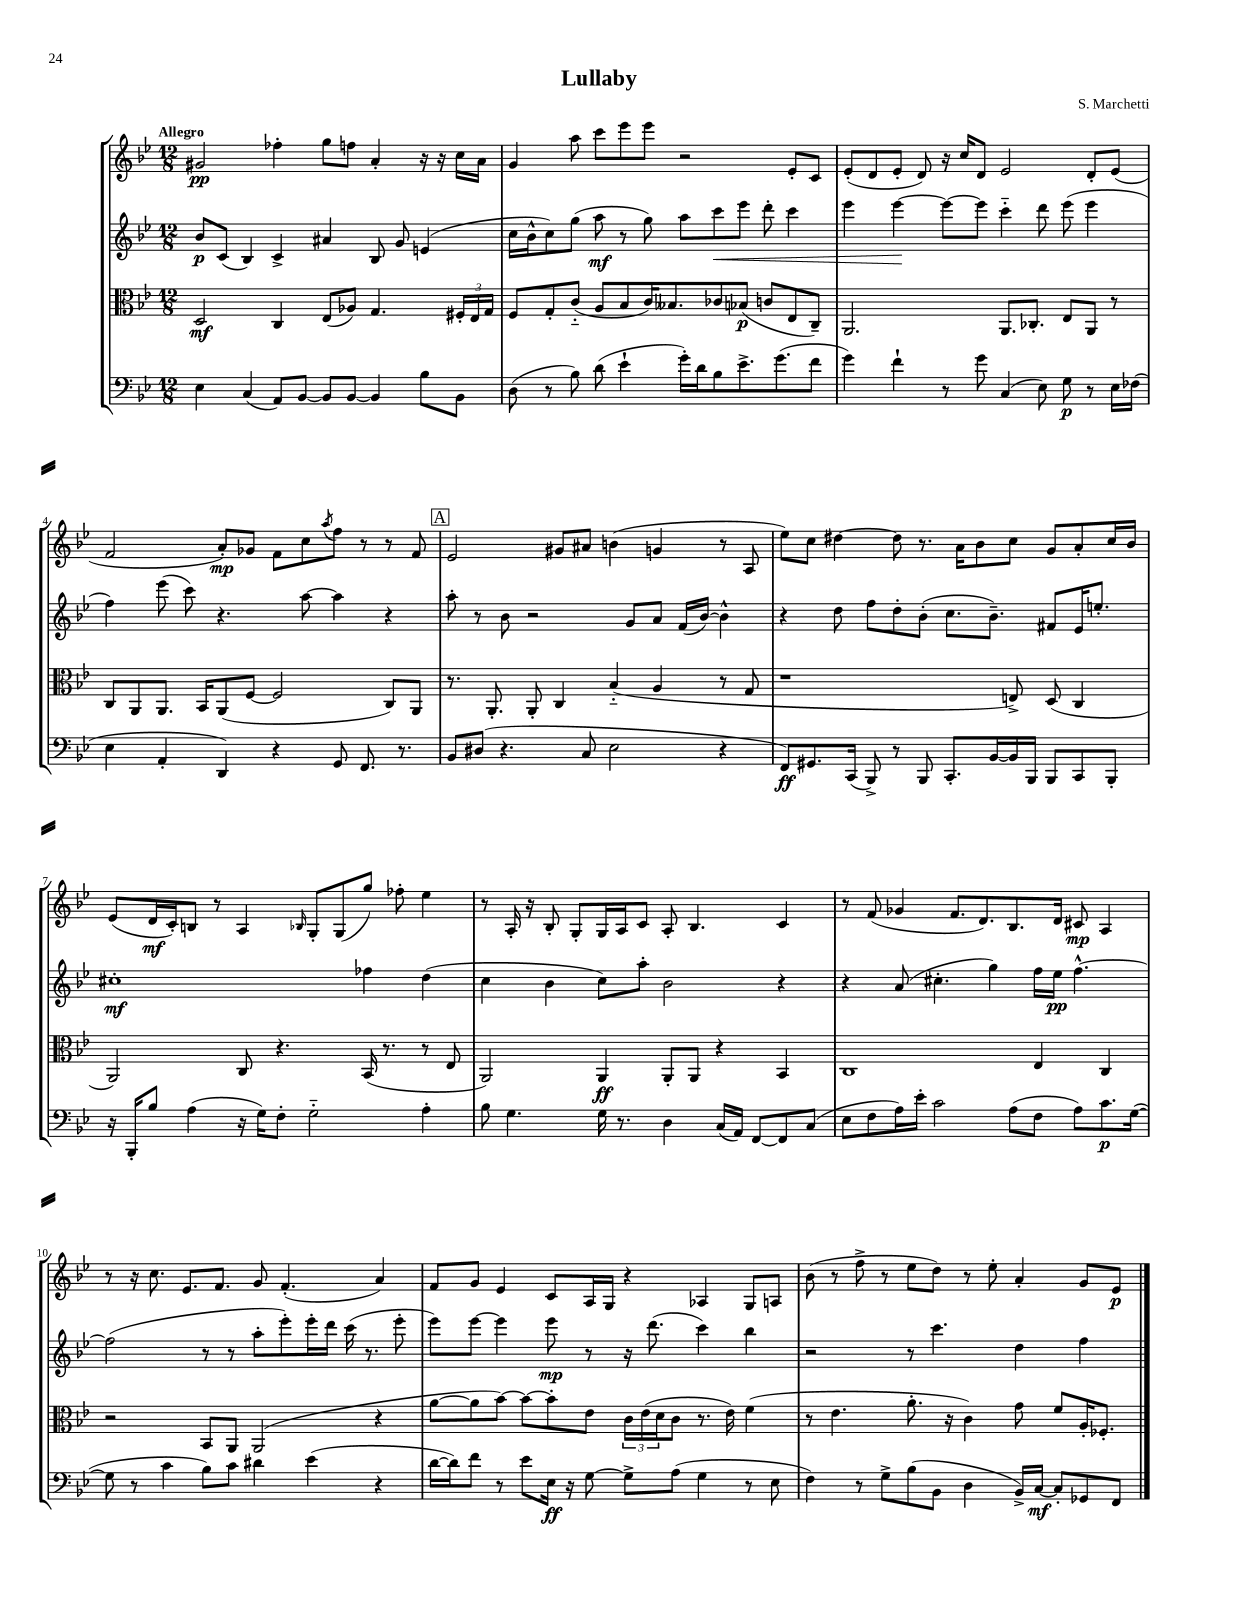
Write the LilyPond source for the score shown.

\header { title = "Lullaby" composer = "S. Marchetti" }
<<
\new StaffGroup <<
\new Staff = "s0" {
    \clef treble \key bes \major \numericTimeSignature \time 12/8 \tempo "Allegro"
    gis'2\pp fes''4-. g''8 f''8 a'4-. r16 r16 c''16 a'16 |
    g'4 a''8 c'''8 ees'''8 ees'''8 r2 ees'8-. c'8 |
    ees'8-.( d'8 ees'8-. d'8) r16 c''16 d'8 ees'2 d'8-. ees'8( |
    f'2 a'8-.\mp) ges'8 f'8 c''8 \acciaccatura { a''8 } f''8 r8 r8 f'8 |
    \mark \markup { \box "A" } ees'2 gis'8 ais'8 b'4( g'4 r8 a8 |
    ees''8) c''8 dis''4~ dis''8 r8. a'16 bes'8 c''8 g'8 a'8-. c''16 bes'16 |
    ees'8( d'16\mf c'16-.) b8 r8 a4 \grace { bes16 } g8-. g8( g''8) fes''8-. ees''4 |
    r8 a16-. r16 bes8-. g8-. g16 a16 c'8 a8-. bes4. c'4 |
    r8 f'8( ges'4 f'8. d'8.) bes8. d'16 cis'8\mp a4 |
    r8 r16 c''8. ees'8. f'8. g'8 f'4.-.( a'4) |
    f'8 g'8 ees'4 c'8 a16 g16 r4 aes4 g8 a8 |
    bes'8( r8 f''8-> r8 ees''8 d''8) r8 ees''8-. a'4-. g'8 ees'8\p \bar "|." |
}
\new Staff = "s1" {
    \clef treble \key bes \major \numericTimeSignature \time 12/8
    bes'8\p c'8( bes4) c'4-> ais'4 bes8 g'8 e'4( |
    c''16 bes'16-^ c''8) g''8( a''8\mf r8 g''8) a''8 c'''8\< ees'''8 d'''8-. c'''4 |
    ees'''4 ees'''4~\! ees'''8~ ees'''8 c'''4-_ d'''8 ees'''8( ees'''4 |
    f''4) ees'''8( c'''8) r4. a''8~ a''4 r4 |
    \mark \markup { \box "A" } a''8-. r8 bes'8 r2 g'8 a'8 f'16( bes'16~) bes'4-^ |
    r4 d''8 f''8 d''8-. bes'8-.( c''8. bes'8.--) fis'8 ees'16 e''8.-. |
    cis''1-.\mf fes''4 d''4( |
    c''4 bes'4 c''8) a''8-. bes'2 r4 |
    r4 a'8( cis''4.-. g''4) f''16 ees''16\pp f''4.~-^ |
    f''2( r8 r8 a''8-. ees'''8-.) ees'''16-. d'''16 c'''16( r8. ees'''8-. |
    ees'''8) ees'''8~ ees'''4 ees'''8\mp r8 r16 d'''8.( c'''4) bes''4 |
    r2 r8 c'''4. d''4 f''4 \bar "|." |
}
\new Staff = "s2" {
    \clef alto \key bes \major \numericTimeSignature \time 12/8
    d2\mf c4 ees8( aes8) g4. \tuplet 3/2 { fis16-. ees16 g16 } |
    f8 g8-. c'8-_( a8 bes8 c'16) beses8. ces'8 bes8\p( c'8 ees8 c8--) |
    a,2. a,8. ces8.-. ees8 a,8 r8 |
    c8 a,8 a,8. bes,16 a,8( f8~ f2 c8) a,8 |
    \mark \markup { \box "A" } r8. a,8.-. a,8-. c4 bes4-_( a4 r8 g8 |
    r1 e8->) d8( c4 |
    a,2) c8 r4. bes,16( r8. r8 ees8 |
    a,2) a,4\ff a,8-. a,8 r4 bes,4 |
    c1 ees4 c4 |
    r2 bes,8 a,8 a,2( r4 |
    a'8~ a'8 bes'8~) bes'8~ bes'8-. ees'8 \tuplet 3/2 { c'16 ees'16( d'16 } c'8 r8. ees'16) f'4( |
    r8 ees'4. a'8.-. r16 c'4) g'8 f'8 a16-. fes8.-. \bar "|." |
}
\new Staff = "s3" {
    \clef bass \key bes \major \numericTimeSignature \time 12/8
    ees4 c4( a,8) bes,8~ bes,8 bes,8~ bes,4 bes8 bes,8 |
    d8( r8 bes8) d'8( ees'4-! g'16-.) d'16 bes8 ees'8.-> g'8.( f'8 |
    g'4) f'4-! r8 g'8 c4( ees8) g8\p r8 ees16 fes16( |
    ees4 a,4-. d,4) r4 g,8 f,8. r8. |
    \mark \markup { \box "A" } bes,8 dis8( r4. c8 ees2 r4 |
    f,8\ff) gis,8. c,16( bes,,8->) r8 bes,,8 c,8.-. bes,16~ bes,16 bes,,16 bes,,8 c,8 bes,,8-. |
    r16 bes,,16-. bes8 a4( r16 g16) f8-. g2-_ a4-. |
    bes8 g4. g16 r8. d4 c16( a,16) f,8~ f,8 c8( |
    ees8 f8 a16) ees'16-. c'2 a8( f8 a8) c'8.\p g16~( |
    g8 r8 c'4 bes8) c'8 dis'4 ees'4( r4 |
    d'16~ d'16) f'8 r8 ees'8 ees16\ff r16 g8~ g8-> a8( g4 r8 ees8 |
    f4) r8 g8-> bes8( bes,8 d4 bes,16->) c16~\mf c8-. ges,8 f,8 \bar "|." |
}
>>
>>
